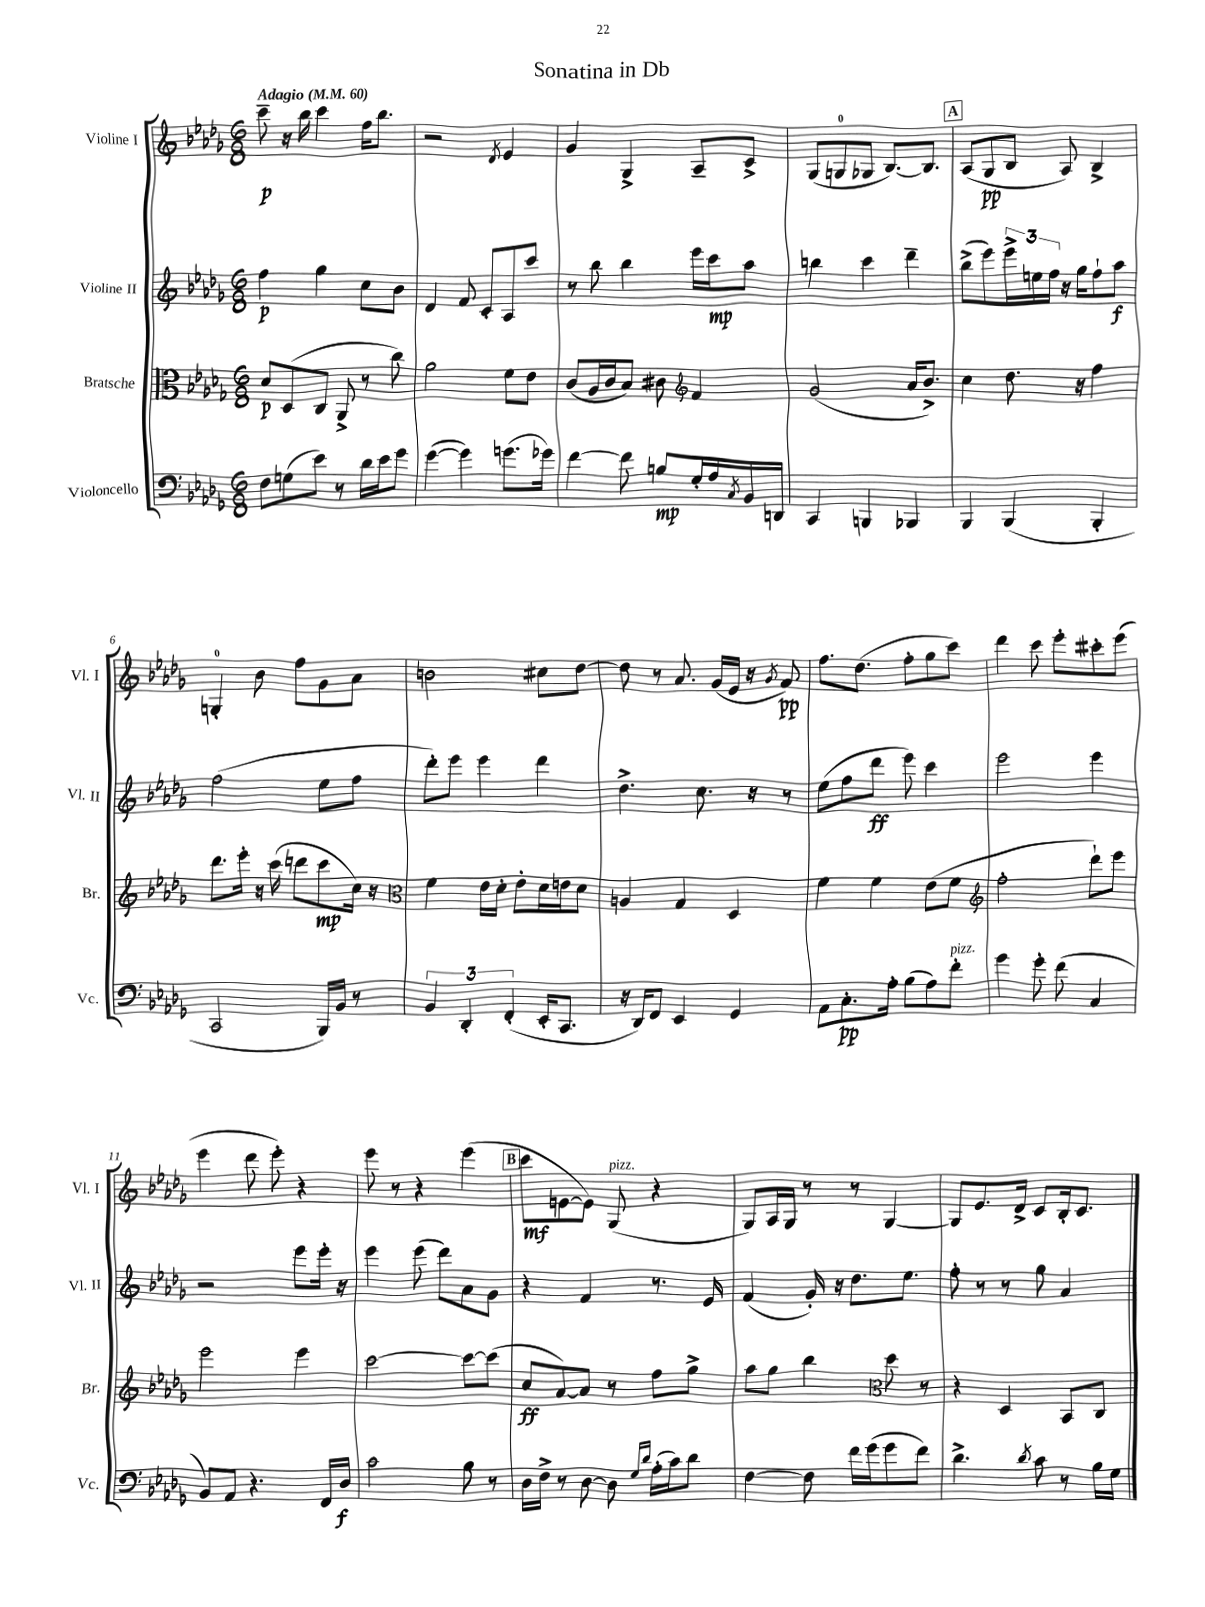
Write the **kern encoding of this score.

**kern	**kern	**kern	**kern
*staff4	*staff3	*staff2	*staff1
*clefF4	*clefC3	*clefG2	*clefG2
*k[b-e-a-d-g-]	*k[b-e-a-d-g-]	*k[b-e-a-d-g-]	*k[b-e-a-d-g-]
*M6/8	*M6/8	*M6/8	*M6/8
*MM60	*MM60	*MM60	*MM60
8F	8d-	4ff	8ccc~
(8G	(8D-	.	16r
.	.	.	16bb-
8e-)	8C	4gg-	4ccc
8r	8AA-^	.	.
16d-	8r	8cc	16ff
16e-	.	.	8.bb-
8g-	8cc)	8b-	.
=	=	=	=
([4g-	2a-	4d-	2r
4g-])	.	8f	.
.	.	8c'	.
.	.	.	8qd-
(8.g	8f	8A-	4e-
.	8e-	8ccc	.
16g-)	.	.	.
=	=	=	=
[4f	(8c	8r	4g-
.	16A-	8bb-	.
.	16c	.	.
8f]	8B-)	4bb-	4G-^
8B	8c#	.	.
*	*clefG2	*	*
16G-'	4f	16eee-	8A-~
16A-	.	16ccc	.
8qC	.	.	.
16BB-	.	8aa-	8c^
16DD	.	.	.
=	=	=	=
4CC	(2g-	4bb	(8G-
.	.	.	8G
4BBB	.	4ccc	8G-
.	.	.	[8.B-)
4BBB-	16a-	4ddd-~	.
.	8.b-^)	.	8.B-]
=	=	=	=
4BBB-	4cc	(8bb-^	(8A-
.	.	8eee-)	8G-
(4BBB-	8.dd-	24eee-^	8B-
.	.	24ee	.
.	.	24ff	.
.	.	16r	8A-)
.	16r	16gg-	.
4BBB-'	4ff	8ff`	4B-^
.	.	8aa-	.
=	=	=	=
2CC	8.ddd-	(2ff	4G'
.	16eee-'	.	.
.	16r	.	8b-
.	(16ccc	.	.
.	8ddd	.	8ff
16BBB-)	8ccc	8ee-	8g-
16BB-	.	.	.
8r	16cc)	8ff	8a-
.	16r	.	.
=	=	=	=
*	*clefC3	*	*
6BB-	4f	8ddd-')	2b
.	.	8eee-	.
6DD-'	.	.	.
.	16e-	4eee-	.
.	16d-'	.	.
(6FF'	.	.	.
.	8e-'	.	.
16EE-'	16d-	4ddd-	8cc#
8.CC	16e	.	.
.	8d-	.	[8dd-
=	=	=	=
16r	4A	4.dd-^	8dd-]
16DD-)	.	.	.
8FF	.	.	8r
4EE-	4G-	.	8.a-
.	.	8.cc	.
.	.	.	(16g-
4GG-	4D-	.	16e-
.	.	16r	16r
.	.	.	8qg-
.	.	8r	8f)
=	=	=	=
8AA-	4f	(8ee-	8.ff
8.C'	.	8ff	.
.	.	.	(8.dd-
.	4f	8ddd-	.
16A-'	.	.	.
(8B-	.	8eee-)	8ff'
8A-)	(8e-	4ccc	8gg-
8f'	8f	.	8ccc)
=	=	=	=
*	*clefG2	*	*
4g-	2ff'	2eee-	4ddd-
8g-'	.	.	8ccc
(8f	.	.	8eee-'
4C	8ddd-`)	4eee-	8ccc#'
.	8eee-	.	(8eee-
=	=	=	=
8BB-)	2eee-	2r	4eee-
8AA-	.	.	.
4.r	.	.	8ddd-
.	.	.	8eee-')
.	4eee-	8eee-	4r
16FF	.	16eee-'	.
16D-	.	16r	.
=	=	=	=
2c	[2ccc	4eee-	8eee-
.	.	.	8r
.	.	(8eee-	4r
.	.	8ddd-)	.
8B-	8ccc_	8a-	(4eee-
8r	(8ccc]	8g-	.
=	=	=	=
16D-	8cc	4r	8ccc
16F^	.	.	.
8r	[8a-)	.	[8e
[8D-	8a-]	4f	8e])
8D-]	8r	.	(8G-
16qqG-	.	.	.
16qqd-	.	.	.
(16A-'	8ff	8.r	4r
16c)	.	.	.
8d-	8gg-^	.	.
.	.	16e-	.
=	=	=	=
[4F	8aa-	(4f	8G-)
.	8gg-	.	16A-
.	.	.	16G-
8F]	4bb-	16g-')	8r
.	.	16r	.
16f	.	8.dd-	8r
(16g-	.	.	.
*	*clefC3	*	*
8g-	8dd-	.	[4G-
.	.	8.ee-	.
8f)	8r	.	.
=	=	=	=
4.d-^	4r	8ff'	8G-]
.	.	8r	8.e-
.	4D-	8r	.
.	.	.	16d-^
8qd-	.	.	.
8c	.	8gg-	8c
8r	8BB-	4a-	16B-'
.	.	.	8.c
16B-	8C	.	.
16G-	.	.	.
==	==	==	==
*-	*-	*-	*-
